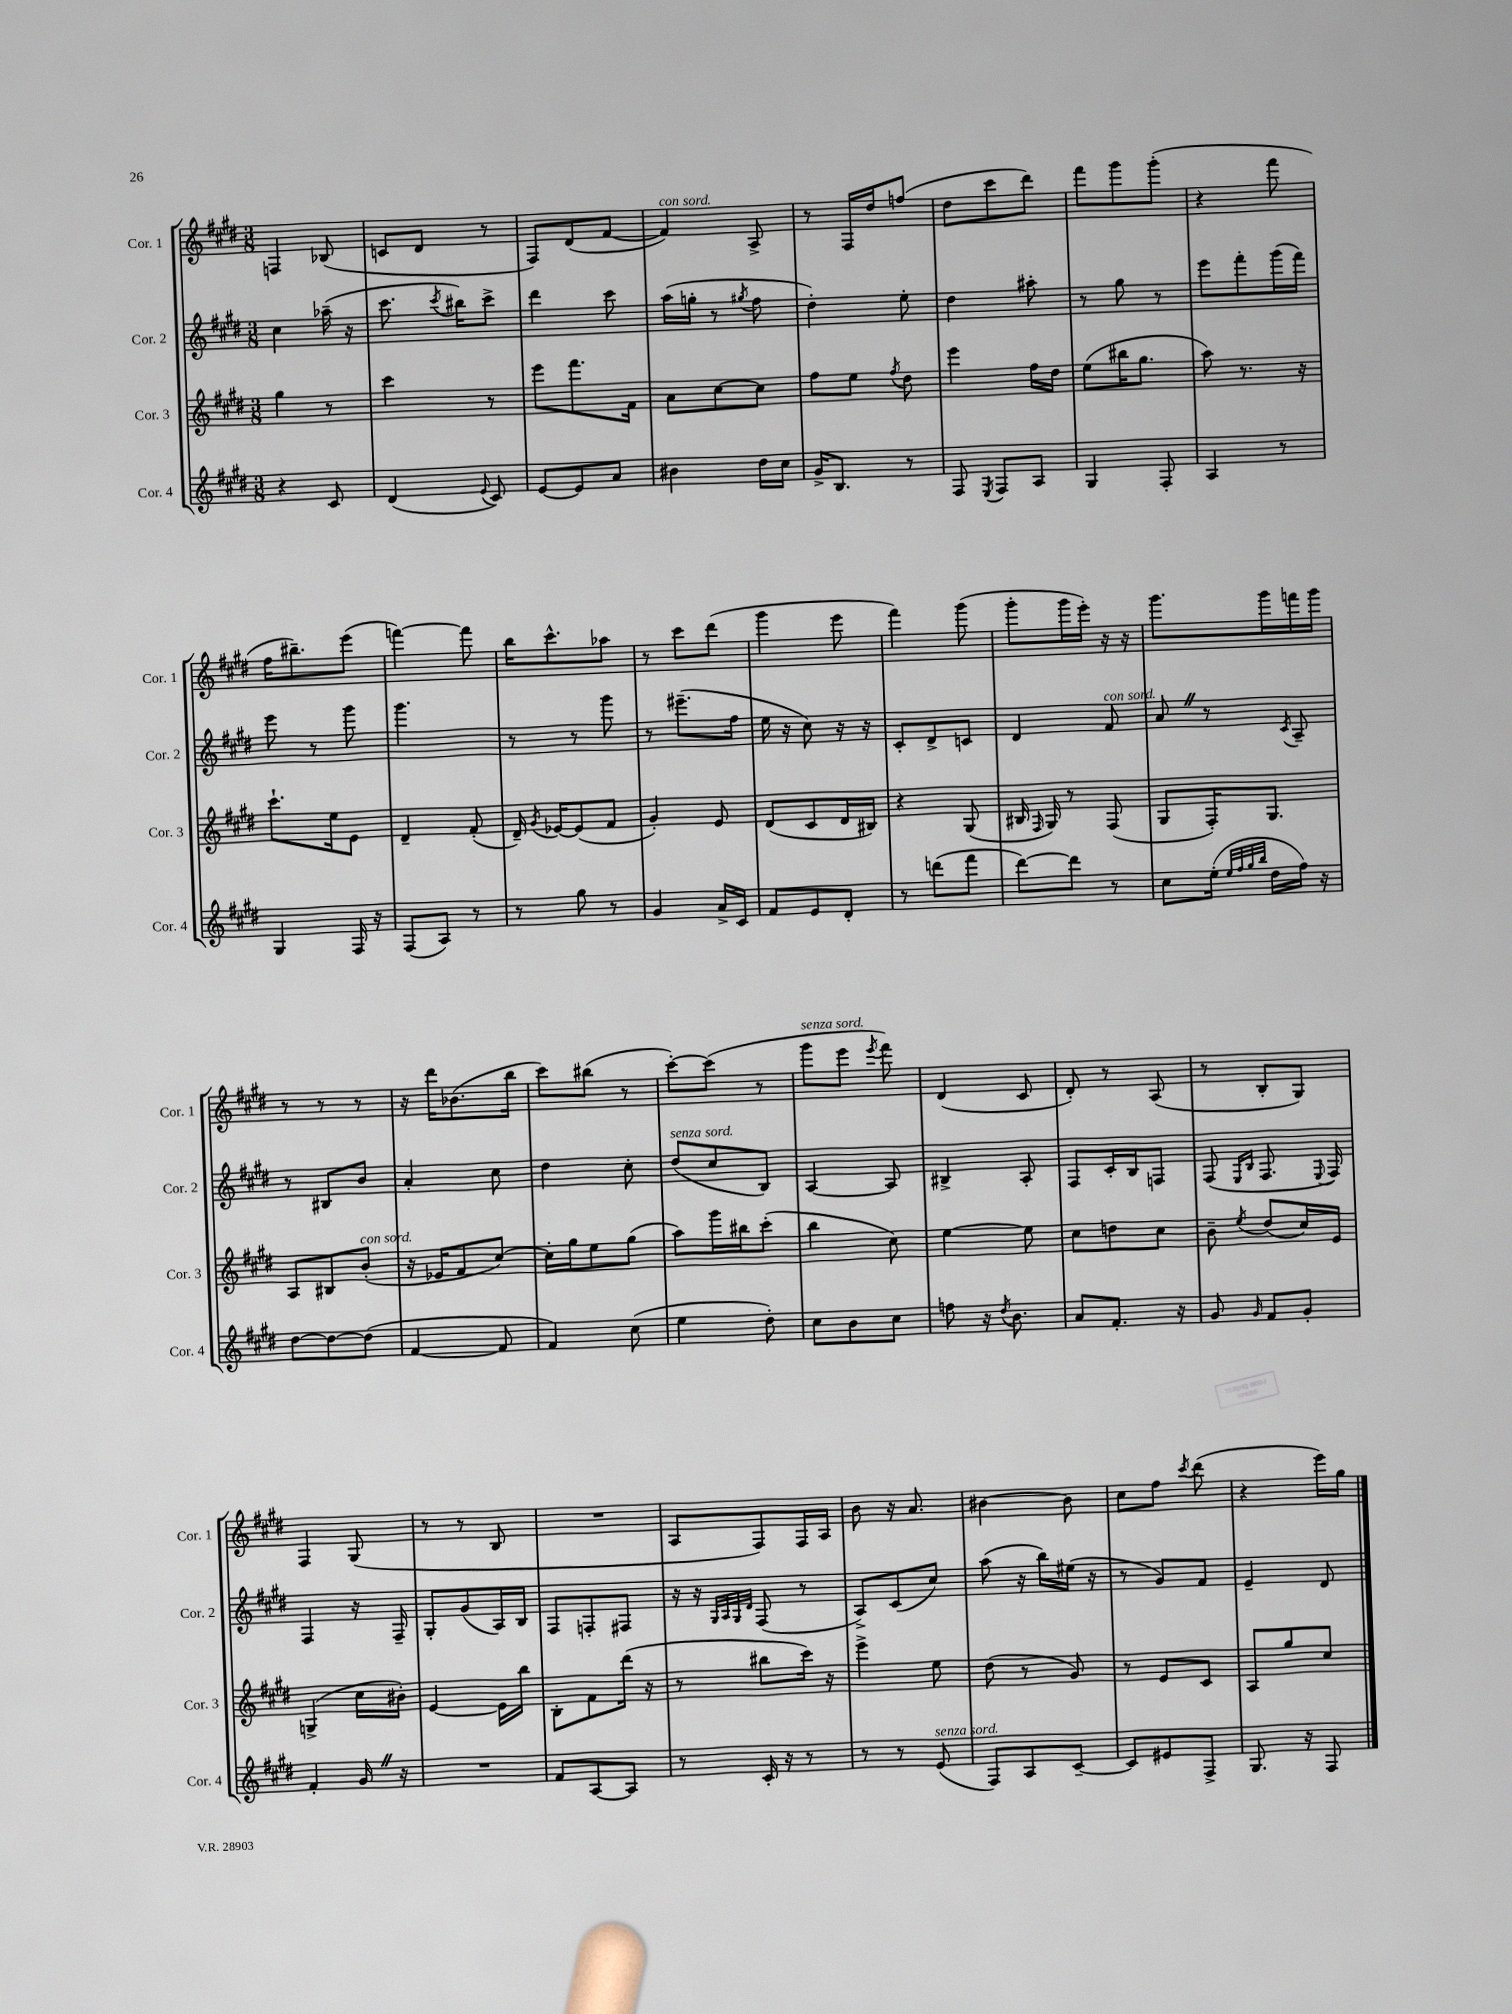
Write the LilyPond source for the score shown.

<<
\new StaffGroup <<
\new Staff = "s0" \with { instrumentName = "Cor. 1" shortInstrumentName = "Cor. 1" } {
    \clef treble \key e \major \numericTimeSignature \time 3/8
    \autoBeamOff f4 bes8( |
    c'8[ dis'8] r8 |
    fis8[) dis'8( fis'8]~ |
    fis'4^\markup { \italic "con sord." }) a8-> |
    r8 fis16[ dis''16 f''8]( |
    dis''8[ cis'''8 dis'''8]) |
    fis'''8[ gis'''8 gis'''8]-.( |
    r4 fis'''8 |
    fis''16[ bis''8.--) e'''8]( |
    f'''4~) f'''8 |
    b''16[ cis'''8.-^ aes''8] |
    r8 cis'''8[ dis'''8]( |
    gis'''4 e'''8 |
    fis'''4) gis'''8( |
    gis'''8[-. gis'''16 e'''16]-.) r16 r16 |
    gis'''8.[ gis'''16 f'''16 gis'''16] |
    r8 r8 r8 |
    r16 dis'''16[ bes'8.( b''16] |
    cis'''8[) bis''8]( r8 |
    cis'''8[~-.) cis'''8]( r8 |
    gis'''8[^\markup { \italic "senza sord." } e'''8] \acciaccatura { e'''8 } fis'''8) |
    dis'4( cis'8 |
    dis'8-.) r8 a8( |
    r8 b8[-. gis8]) |
    fis4 gis8( |
    r8 r8 b8 |
    R4. |
    a8[ fis8) fis16 a16] |
    b'8 r16 a'8. |
    bis'4~ bis'8 |
    cis''8[ fis''8] \acciaccatura { cis'''8 } dis'''8( |
    r4 e'''16[) gis''16] \bar "|." |
}
\new Staff = "s1" \with { instrumentName = "Cor. 2" shortInstrumentName = "Cor. 2" } {
    \clef treble \key e \major \numericTimeSignature \time 3/8
    \autoBeamOff cis''4 aes''16--( r16 |
    cis'''8. \acciaccatura { cis'''8 } bis''16[) cis'''8]-> |
    dis'''4 cis'''8 |
    a''16[( g''16]-. r8 \acciaccatura { gis''8 } fis''8 |
    dis''4-.) e''8-. |
    dis''4 ais''8-. |
    r8 gis''8 r8 |
    e'''8[ fis'''8-. gis'''16( fis'''16]) |
    e'''8 r8 gis'''8 |
    gis'''4. |
    r8 r8 gis'''8 |
    r8 eis'''8.[--( fis''16] |
    e''16 r16 cis''8) r16 r16 |
    cis'8[-. dis'8-> c'8] |
    dis'4 fis'8^\markup { \italic "con sord." } |
    a'8 \once \override BreathingSign.text = \markup { \musicglyph "scripts.caesura.straight" } \breathe r8 \acciaccatura { cis'8 } a8-- |
    r8 bis8[ b'8] |
    a'4-. cis''8 |
    dis''4 cis''8-. |
    dis''8[^\markup { \italic "senza sord." }( cis''8 b8]) |
    a4~ a8 |
    bis4-> a8-. |
    fis8[ cis'16-. b16 f8] |
    fis8( \grace { e16[ b16] } fis8. \appoggiatura { e8 } fis16) |
    fis4 r16 fis16-- |
    gis8[-. gis'8( a16) b16] |
    fis8[ f8-. fis8] |
    r16 r16 \grace { gis32[ a32 gis32 dis'32] } fis8( r8 |
    a8[->) cis'8( cis''8]) |
    a''8( r16 b''16[) eis''16]( r16 |
    r8 gis'8[) fis'8] |
    e'4-- dis'8 \bar "|." |
}
\new Staff = "s2" \with { instrumentName = "Cor. 3" shortInstrumentName = "Cor. 3" } {
    \clef treble \key e \major \numericTimeSignature \time 3/8
    \autoBeamOff gis''4 r8 |
    cis'''4 r8 |
    e'''8[ fis'''8. fis'16] |
    a'8[ cis''8~ cis''8] |
    fis''8[ e''8] \acciaccatura { fis''8 } dis''8 |
    e'''4 fis''16[ dis''16] |
    e''8[( bis''16 gis''8.] |
    a''8) r8. r16 |
    cis'''8.[-! e''16 e'8] |
    dis'4-- fis'8-.( |
    dis'16--) \acciaccatura { gis'8 } ees'16[~ ees'8( fis'8] |
    gis'4-.) e'8 |
    dis'8[( cis'8 dis'16 bis16]) |
    r4 gis8( |
    bis16 \grace { fis16 } gis16) r8 fis8( |
    gis8[ fis16-.) gis8.] |
    a8[ bis8 b'8]-.^\markup { \italic "con sord." }( |
    r16 ees'16[ fis'8 cis''8]~) |
    cis''16[-. gis''16 e''8 gis''8]( |
    a''8[) gis'''16 bis''16 cis'''8]-.( |
    b''4 cis''8) |
    e''4~ e''8 |
    cis''8[ d''8 cis''8] |
    b'8-- \acciaccatura { e''8 } dis''8[( cis''16) e'16] |
    g4->( cis''16[ bis'16]-.) |
    e'4~ e'16[ b''16] |
    b8[-. fis'8 dis'''16]( r16 |
    r8 bis''8[ cis'''16]) r16 |
    e'''4-> e''8 |
    dis''8( r8 gis'8) |
    r8 e'8[ cis'8] |
    a8[ gis''8 cis''8] \bar "|." |
}
\new Staff = "s3" \with { instrumentName = "Cor. 4" shortInstrumentName = "Cor. 4" } {
    \clef treble \key e \major \numericTimeSignature \time 3/8
    \autoBeamOff r4 cis'8 |
    dis'4( \appoggiatura { e'8 } cis'8) |
    e'8[~ e'8 a'8] |
    bis'4 dis''16[ cis''16] |
    gis'16[-> b8.] r8 |
    fis8 \acciaccatura { e8 } fis8[ a8] |
    gis4 fis8-. |
    a4 r8 |
    gis4 fis16 r16 |
    fis8[( a8]) r8 |
    r8 gis''8 r8 |
    gis'4 a'16[-> cis'16] |
    fis'8[ e'8 dis'8]-. |
    r8 d'''8[( fis'''8] |
    dis'''8[~) dis'''8] r8 |
    cis''8[ e''16]-.( \grace { e''32[ fis''32 gis''32 b''32] } dis''16[ fis''16]) r16 |
    dis''8[~ dis''8~ dis''8]( |
    fis'4~ fis'8 |
    fis'4) cis''8( |
    e''4 dis''8-.) |
    cis''8[ b'8 cis''8] |
    f''8 r16 \acciaccatura { dis''8 } b'8. |
    a'8[ fis'8.]-. r16 |
    gis'8 \grace { gis'16 } fis'8[ gis'8]-. |
    fis'4-. gis'16 \once \override BreathingSign.text = \markup { \musicglyph "scripts.caesura.straight" } \breathe r16 |
    R4. |
    fis'8[ a8~ a8] |
    r8 cis'16-. r16 r8 |
    r8 r8 e'8^\markup { \italic "senza sord." }( |
    fis8[) a8 cis'8]~-- |
    cis'8[ eis'8 fis8]-> |
    gis8. r16 fis8 \bar "|." |
}
>>
>>
\layout { \context { \Score \remove "Bar_number_engraver" } }
